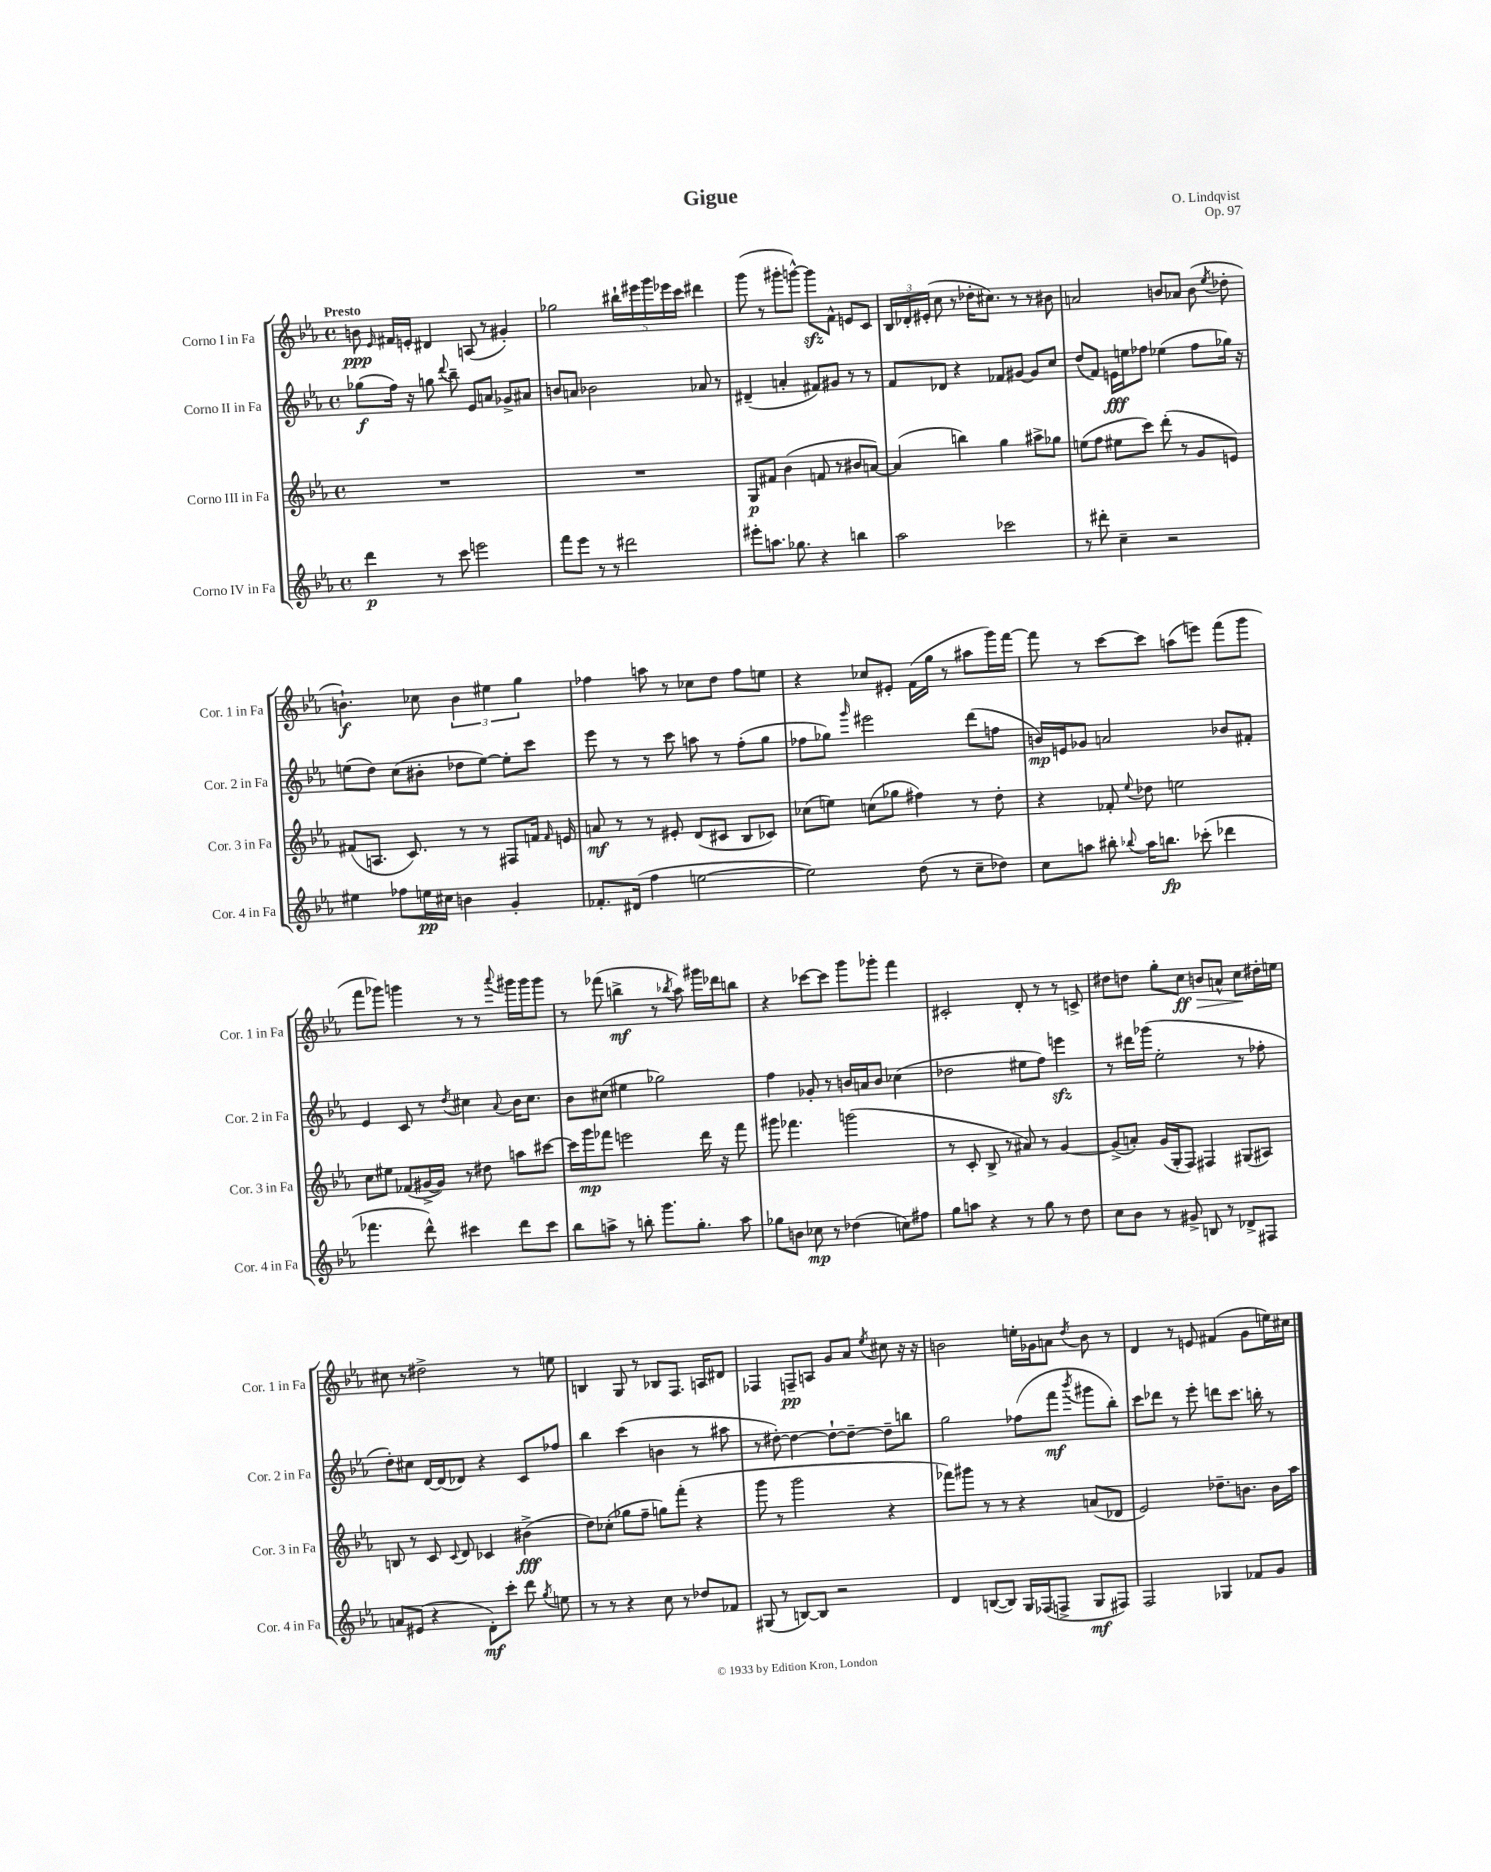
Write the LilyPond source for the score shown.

\header { title = "Gigue" composer = "O. Lindqvist" opus = "Op. 97" }
<<
\new StaffGroup <<
\new Staff = "s0" \with { instrumentName = "Corno I in Fa" shortInstrumentName = "Cor. 1 in Fa" } {
    \clef treble \key ees \major \defaultTimeSignature \time 4/4 \tempo "Presto"
    \autoBeamOff b'8\ppp \grace { ees'16 } fis'16[ e'16]-. dis'4 a8( r8 gis'4-.) |
    ges''2 \tuplet 5/4 { bis''16[-! eis'''16 g'''16 ees'''16 c'''16] } dis'''4 |
    g'''8( r8 gis'''8[-. g'''8]~-^) g'''8[\sfz f'8]-^ e'8[ c'8] |
    \tuplet 3/2 { bes16[ des'16-. eis'16]-.( } c''8 r8 des''16[-. cis''8.]) r8 r8 bis'8 |
    a'2 b'8[ aes'8] b'8( \acciaccatura { ees''8 } des''8-. |
    b'4.-!\f) ces''8 \tuplet 3/2 { b'4 eis''4 g''4 } |
    fes''4 a''8 r8 ces''8[ d''8] fes''8[ e''8] |
    r4 ces''8[ eis'8]-. f'16[( g''16] r8 ais''8[ g'''16) f'''16]~ |
    f'''8 r8 c'''8[~ c'''8] a''8[( e'''8]) f'''8[( g'''8] |
    f'''8[ ges'''8]) g'''4 r8 r8 \appoggiatura { aes'''8 } gis'''16[ gis'''16 gis'''8] |
    r8 fes'''8( b''4->\mf r8 \acciaccatura { bes''8 } aes''8) gis'''16[ des'''16 b''8] |
    r4 ces'''8[~ ces'''8] g'''8[ ges'''8]-. f'''4 |
    cis'2-. d'8-. r8 r8 c'8-> |
    dis''8[ d''8] g''8[-. c''8]\ff b'8[\> a'8]-^ c''8[\! dis''16-. e''16] |
    cis''8 r8 dis''2-> r8 e''8 |
    b4 g8 r8 bes8[ f8.] a16[ dis'8] |
    fes4 f8[--\pp a8] g'8[ aes'8] \acciaccatura { ees''8 } cis''8 r16 r16 |
    b'2 e''16[-. ges'16 a'8] \acciaccatura { d''8 } b'8 r8 |
    d'4 r8 e'8 fis'4( g'8[ e''16) cis''16] \bar "|." |
}
\new Staff = "s1" \with { instrumentName = "Corno II in Fa" shortInstrumentName = "Cor. 2 in Fa" } {
    \clef treble \key ees \major \defaultTimeSignature \time 4/4
    \autoBeamOff ges''8[\f( f''16]) r16 g''8 \appoggiatura { d'''8 } bes''8-- ees'8[ a'8] ges'8[-> ais'8] |
    b'8[ a'8] bes'2 aes'8 r8 |
    dis'4--( a'4-. fis'8[) gis'8] r8 r8 |
    f'8[ des'8] r4 fes'8[ gis'8]~ gis'8[ c''8] |
    d''8[( f'8]) e'16[\fff e''16 fes''8] ees''4( fes''8[ ges''16]) r16 |
    e''8[( d''8]) c''8[( bis'8]-. des''8[ e''8]~) e''8[-. c'''8] |
    ees'''8 r8 r8 c'''8 a''8 r8 f''8[-.( g''8] |
    fes''8[ ges''8]) \grace { g'''16 } eis'''2 d'''8[( f''8] |
    b'16[\mp) e'16 ges'8] a'2 bes'8[ fis'8]-. |
    ees'4 c'8 r8 \acciaccatura { d''8 } cis''4 \appoggiatura { aes'8 } bes'16[ cis''8.] |
    bes'8[ cis''8]( eis''4 ges''2) |
    f''4 ges'8-. r8 b'16[ a'16 b'8] ces''4( |
    des''2 eis''8[ f''8]) e'''4\sfz |
    r8 dis'''16[ ges'''16]( ees''2-. r8 fes''8-. |
    d''8[-.) cis''8] d'16[~ d'16( des'8]) r4 c'8[ fes''8] |
    bes''4 c'''4( b'4 r8 ais''8 |
    r8 dis''8~-.) dis''4~ dis''8[~-! dis''8]~-- dis''8[-- b''8] |
    g''2 fes''8[( f'''8]\mf \acciaccatura { bes'''8 } gis'''8[ bes''8]-.) |
    c'''8[ des'''8] r8 ees'''8-. d'''8[ c'''8.] b''16-. r8 \bar "|." |
}
\new Staff = "s2" \with { instrumentName = "Corno III in Fa" shortInstrumentName = "Cor. 3 in Fa" } {
    \clef treble \key ees \major \defaultTimeSignature \time 4/4
    \autoBeamOff R1 |
    R1 |
    g8[\p fis'8] bes'4( f'8 r8 bis'8[ a'8]~) |
    a'4( b''4) g''4 ais''8[-> ges''8] |
    e''8[( f''8] eis''8[ c'''8]) d'''8-.( r8 g'8[ e'8]) |
    fis'8[( a8.] c'8.) r8 r8 fis8[ f'16] \grace { f'16 } e'16 |
    a'8\mf r8 r8 eis'8-. d'8[( cis'8] bes8[ ces'8]) |
    ces''8[( e''8]) c''8[( ges''8] fis''4) r8 d''8-. |
    r4 fes'8-. \appoggiatura { ees''8 } des''8 e''2 |
    c''8[ eis''8] fes'8[( gis'16~-> gis'16]) r8 dis''8 a''8[ cis'''8]~ |
    cis'''16[ g'''16\mp fes'''8] e'''2 d'''16 r16 fes'''8 |
    gis'''8 fes'''4. g'''2( |
    r8 c'8-. bes8-> r8 ais'8) r8 g'4~ |
    g'8[->( a'8]-.) g'16[( g16-. f8]) fis4 gis8[( ais8]) |
    b8 r8 c'8 \appoggiatura { c'8 } d'8 ces'4 bis'4->\fff( |
    d''8[) ces''8]-.( ges''8[ f''8]-- g''8[) f'''8]-.( r4 |
    g'''8 r8 g'''2 r4 |
    fes'''8[) gis'''8] r8 r8 r4 a'8[( des'8] |
    ees'2) des''8.[-- b'8.] b'16[ aes''16] \bar "|." |
}
\new Staff = "s3" \with { instrumentName = "Corno IV in Fa" shortInstrumentName = "Cor. 4 in Fa" } {
    \clef treble \key ees \major \defaultTimeSignature \time 4/4
    \autoBeamOff d'''4\p r8 c'''8 e'''2 |
    f'''8[ ees'''8] r8 r8 dis'''2 |
    eis'''8[-. a''8.] ges''8. r4 b''4 |
    aes''2 ces'''2 |
    r8 dis'''8-. c''4-- r2 |
    eis''4 fes''8[ e''16\pp cis''16] b'4 g'4-. |
    fes'8.[-. dis'16]( f''4 e''2~ |
    e''2) d''8( r8 c''8[-- des''8]) |
    c''8[ a''8] bis''8-. \appoggiatura { bes''8 } a''16[ b''8.]\fp ces'''8-.( des'''4 |
    fes'''4. d'''8-^) cis'''4 d'''8[ cis'''8] |
    bes''8[ a''8]-> r8 b''8-. g'''8.[ g''8.]-. a''8 |
    ges''8[ b'8] ces''8\mp r8 des''4( c''8[) fis''8] |
    g''8[ a''8] r4 r8 g''8 r8 d''8 |
    c''8[ bes'8] r8 gis'8-> b8 r8 des'8[-> fis8] |
    a'8[ eis'8]( r4 d'8[-.\mf) c'''8]-. d'''8 \acciaccatura { g''8 } e''8 |
    r8 r8 r4 c''8 r8 des''8[ fes'8] |
    gis8( r8 b8[~) b8] r2 |
    d'4 b8[~( b8]) g16[ fes16( f8]-> g8[\mf fis8]) |
    f2 ges4 fes'8[ g'8] \bar "|." |
}
>>
>>
\layout { \context { \Score \remove "Bar_number_engraver" } }
